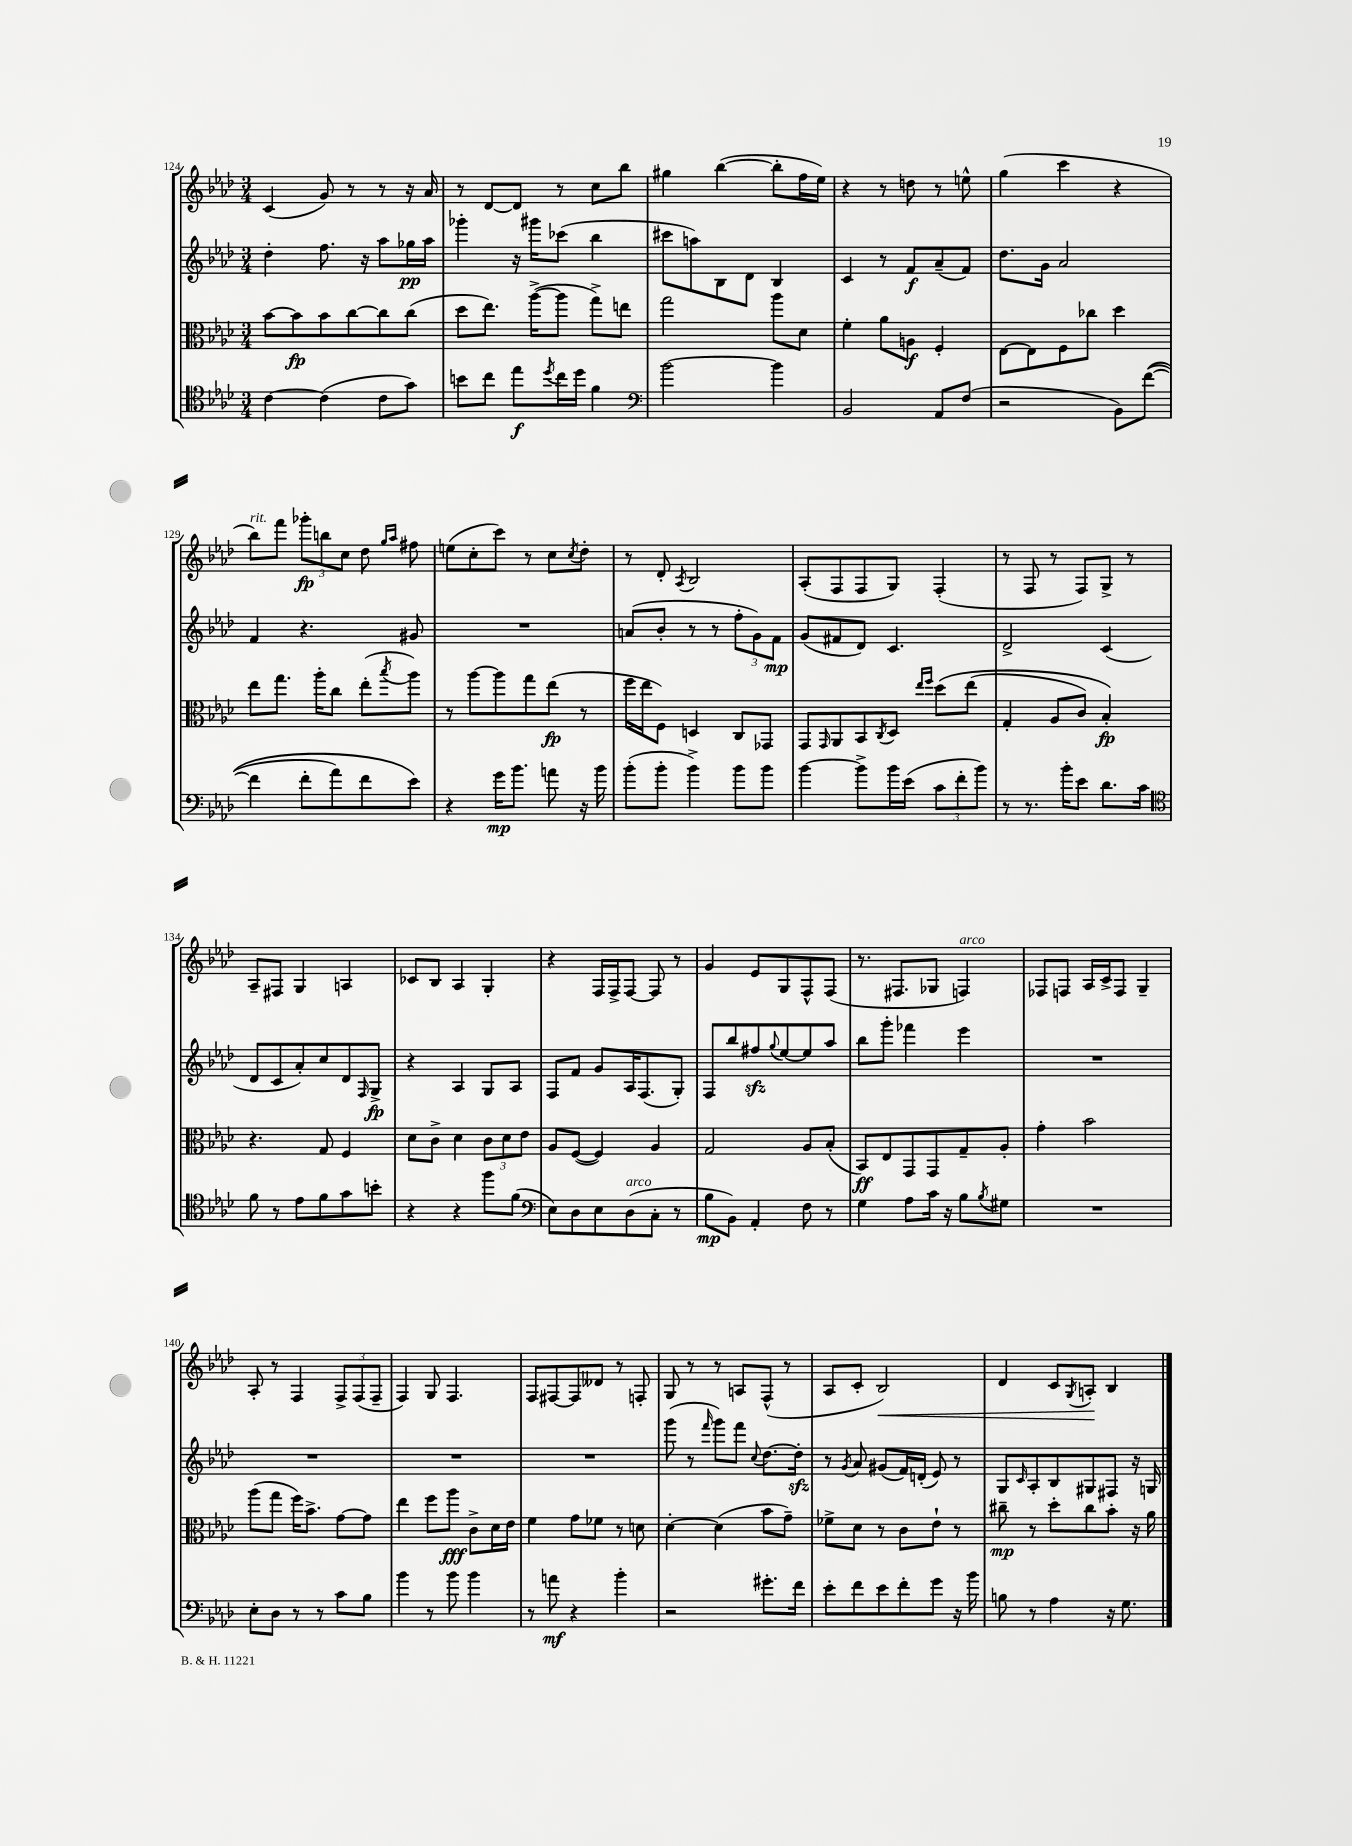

**kern	**kern	**kern	**kern
*staff4	*staff3	*staff2	*staff1
*clefC4	*clefC3	*clefG2	*clefG2
*k[b-e-a-d-]	*k[b-e-a-d-]	*k[b-e-a-d-]	*k[b-e-a-d-]
*M3/4	*M3/4	*M3/4	*M3/4
[4c	[8b-	4dd-'	(4c
.	8b-]	.	.
(4c]	8b-	8.ff	8g)
.	[8cc	.	8r
.	.	16r	.
8c	8cc]	8aa-	8r
8g)	(8cc	16gg-	16r
.	.	16aa-	16a-
=	=	=	=
8b	8dd-	4ggg-'	8r
8cc	8.ee-)	.	[8d-
8ee-	.	16r	8d-]
.	([16aa-^	16ggg#	.
8qdd-	.	.	.
16cc	8aa-]	(8ccc-	8r
16dd-	.	.	.
4f	8gg^)	4bb-	8cc
.	8ee	.	8bb-
=	=	=	=
*clefF4	*	*	*
[2b-	2gg	8ccc#	4gg#
.	.	8aa)	.
.	.	8B-	([4bb-
.	.	8d-	.
4b-]	8aa-	4B-	8bb-']
.	8d-	.	16ff
.	.	.	16ee-)
=	=	=	=
2BB-	4f'	4c	4r
.	8a-	8r	8r
.	8A	8f	8dd
8AA-	4F'	(8a-~	8r
(8F	.	8f)	8ee^^
=	=	=	=
2r	[8E-	8.dd-	(4gg
.	8E-]	.	.
.	.	16g	.
.	8F	2a-	4ccc
.	8cc-	.	.
8BB-)	4dd-	.	4r
&(([8f	.	.	.
=	=	=	=
4f]	8ee-	4f	8bb-)
.	8.gg	.	8fff
8f'	.	4.r	12ggg-'
.	16aa-'	.	.
.	.	.	12bb
8a-)	8cc	.	.
.	.	.	12cc
8f	(8ee-'	.	8dd-
.	.	.	16qqgg
.	8qbb-	.	16qqaa-
8e-&)	8aa-)	8g#	8ff#
=	=	=	=
4r	8r	2.r	(8ee
.	[8aa-	.	8cc'
16g	8aa-]	.	8ccc)
8.b-	.	.	.
.	8gg	.	8r
8a	(8ee-	.	8cc
.	.	.	8qcc
16r	8r	.	8dd-'
16b-	.	.	.
=	=	=	=
(8b-'	16ff	(8a	8r
.	16ee-	.	.
8b-'	8F)	8b-'	8d-'
.	.	.	8qA-
4b-^)	4D	8r	2B-
.	.	8r	.
8b-	8C	12ff'	.
.	.	12g)	.
8b-	8GG-	.	.
.	.	12f	.
=	=	=	=
[4b-	8GG	(8g	(8A-'
.	16qqGG	.	.
.	8AA-	8f#	8F
8b-^]	8BB-	8d-)	8F
.	8qC	.	.
16b-	8D-	4.c	8G)
(16e-	.	.	.
.	16qqee-	.	.
.	16qqff	.	.
12c	&(8dd-	.	(4F'
12f'	.	.	.
.	(8ee-	.	.
12b-)	.	.	.
=	=	=	=
8r	4G'	2d-^	8r
8.r	.	.	8F
.	8A-	.	8r
16b-'	.	.	.
8e-	8c)	.	8F)
8.d-	4B-'&)	(4c	8G^
.	.	.	8r
16c	.	.	.
=	=	=	=
*clefC4	*	*	*
8f	4.r	8d-	8A-~
8r	.	8c	8F#
8e-	.	8a-')	4G
8f	8G	8cc	.
8g	4F	8d-	4A
.	.	16qqF	.
8b'	.	8G^	.
=	=	=	=
4r	8d-	4r	8c-
.	8c^	.	8B-
4r	4d-	4A-	4A-
8ff	12c	8G	4G'
.	12d-	.	.
(8f	.	8A-	.
.	12e-	.	.
=	=	=	=
*clefF4	*	*	*
8E-)	8A-	8F	4r
8D-	([8F	8f	.
8E-	4F])	8g	16F
.	.	.	16F^
(8D-	.	16A-	[8F
.	.	(8.F	.
8C'	4A-	.	8F]
8r	.	8G')	8r
=	=	=	=
8B-	2G	8F	4g
8BB-)	.	8bb-	.
4AA-'	.	8ff#	8e-
.	.	8qqgg	.
.	.	[8ee-	8G
8F	8A-	8ee-]	8F^^
8r	(8B-'	8aa-	(8F
=	=	=	=
4G	8BB-)	8bb-	8.r
.	8E-	8ggg'	.
.	.	.	8.F#
8A-	8GG	4fff-	.
16c	8GG	.	8G-
16r	.	.	.
8B-	8G~	4eee-	4F)
8qB-	.	.	.
8G#	8A-'	.	.
=	=	=	=
2.r	4g'	2.r	8F-
.	.	.	8F
.	2b-	.	16A-
.	.	.	16c^
.	.	.	8F
.	.	.	4G~
=	=	=	=
8E-'	(8aa-	2.r	8A-'
8D-	8gg	.	8r
8r	16ff)	.	4F
.	8.b-^	.	.
8r	.	.	.
8c	[8g	.	12F^
.	.	.	(12F
8B-	8g]	.	.
.	.	.	12F~
=	=	=	=
4b-	4ee-	2.r	4F)
8r	8ff	.	8G
8b-	8aa-	.	4.F
4b-	8c^	.	.
.	16d-	.	.
.	16e-	.	.
=	=	=	=
8r	4f	2.r	8F
8a	.	.	[8F#
4r	8g	.	8F#]
.	8f-	.	8d--
4b-'	8r	.	8r
.	8d	.	8F'
=	=	=	=
2r	[4d-'	(8ggg	8G
.	.	8r	8r
.	.	16qqfff	.
.	(4d-]	8ggg)	8r
.	.	8fff	8A
.	.	8qqcc	.
8.g#'	8b-	[8.dd-	(8F^^
.	8g~)	.	8r
16f	.	16dd-']	.
=	=	=	=
8e-'	8f-^	8r	8A-
.	.	8qg	.
8f	8d-	8a-	8c'
8e-	8r	(8g#	2B-)
8f'	8c	16f)	.
.	.	(16d'	.
8g	8e-`	8e-)	.
16r	8r	8r	.
16b-	.	.	.
=	=	=	=
8B	8cc#~	8G	4d-
.	.	16qqc	.
8r	8r	8A-'	.
4A-	8dd-'	8B-	8c
.	.	.	8qG
.	8cc#	8G#	8A'
16r	8b-'	8F#	4B-
8.G	.	.	.
.	16r	16r	.
.	16a-	16G	.
==	==	==	==
*-	*-	*-	*-
